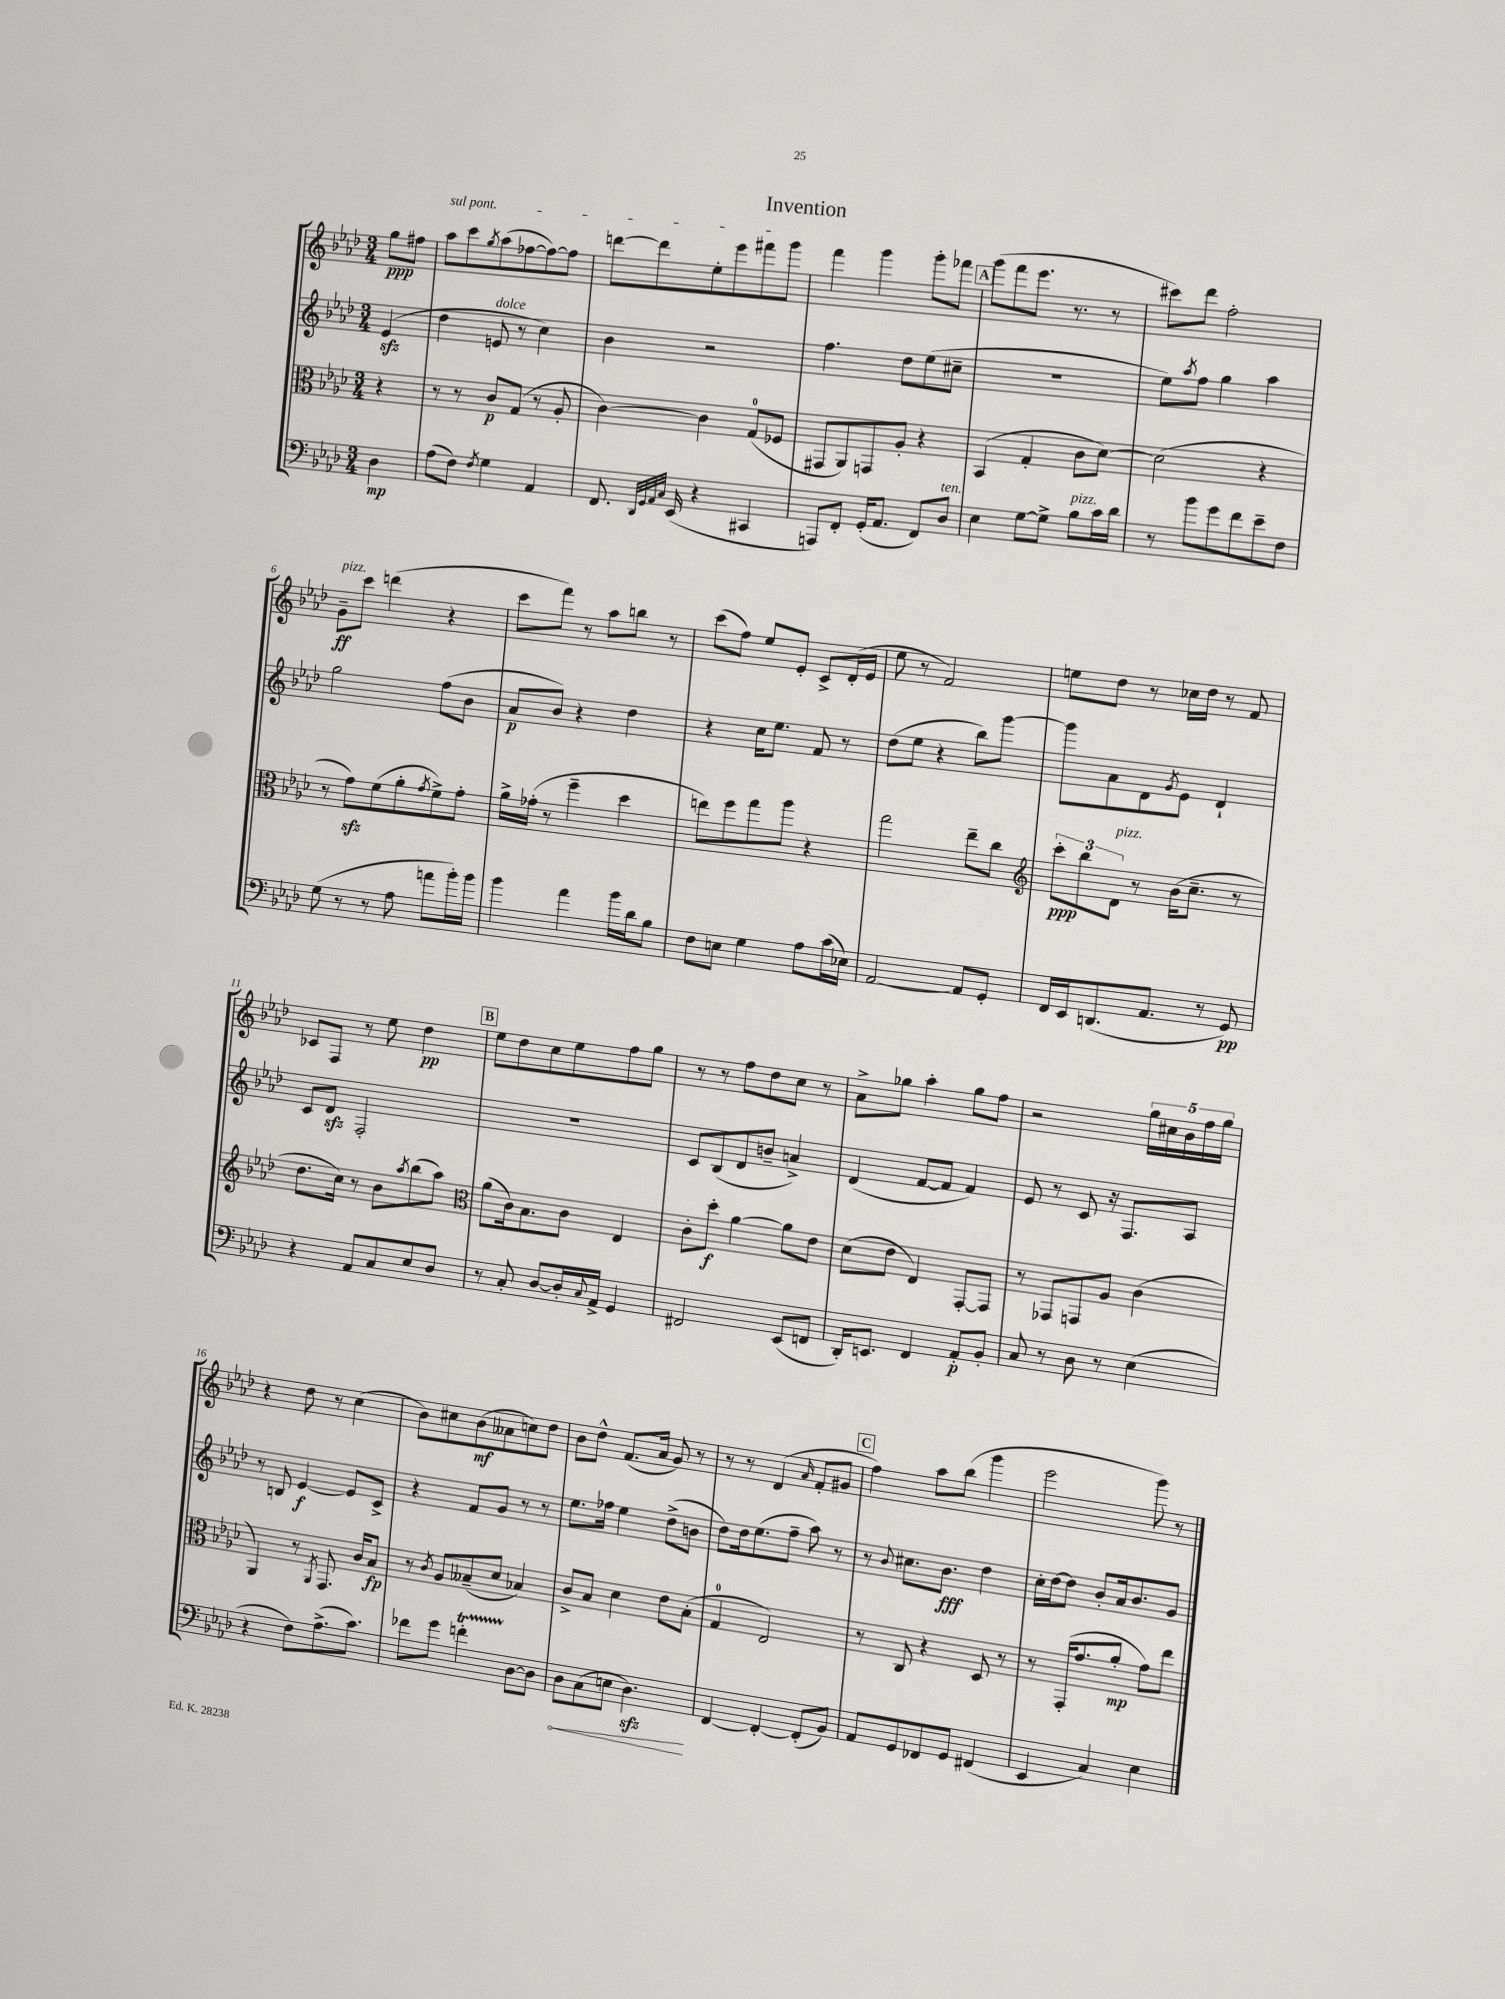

**kern	**dynam	**kern	**dynam	**kern	**dynam	**kern	**dynam
*part4	*part4	*part3	*part3	*part2	*part2	*part1	*part1
*staff4	*staff4	*staff3	*staff3	*staff2	*staff2	*staff1	*staff1
*clefF4	*	*clefC3	*	*clefG2	*	*clefG2	*
*k[b-e-a-d-]	*	*k[b-e-a-d-]	*	*k[b-e-a-d-]	*	*k[b-e-a-d-]	*
*M3/4	*	*M3/4	*	*M3/4	*	*M3/4	*
=	=	=	=	=	=	=	=
4D-\	mp	4r	.	(4e-zz/	.	8gg\L	ppp
.	.	.	.	.	.	8ff#X\J	.
=1	=1	=1	=1	=1	=1	=1	=1
!	!	!	!	!	!	!LO:TX:a:i:t=sul pont.	!
(8A-\L	.	8r	.	4dd-\	.	8aa-\L	.
8F\J)	.	8r	.	.	.	8ccc\	.
8qF/	.	.	.	.	.	8qgg/	.
!	!	!	!	!LO:TX:a:i:t=dolce	!	!	!
4G\	.	8c/L	p	8en/	.	(8aa-\	.
.	.	(8G/J	.	8r	.	[8ff-X\	.
4AA-/	.	8r	.	4cc\)	.	8ff-\_)	.
.	.	8A-'/	.	.	.	8ff-\J]	.
=2	=2	=2	=2	=2	=2	=2	=2
8.FF/	.	[4c\)	.	4b-\	.	[8dddn\L	.
.	.	.	.	.	.	8ddd\]	.
32qqDD-/LLL	.	.	.	.	.	.	.
32qqGG/	.	.	.	.	.	.	.
32qqAA-/	.	.	.	.	.	.	.
32qqC/JJJ	.	.	.	.	.	.	.
(16EE-/	.	.	.	.	.	.	.
4r	.	4c\]	.	2r	.	8ee-'\	.
.	.	.	.	.	.	8eee-\	.
4CC#X/	.	(8G/L	.	.	.	8fff#X\	.
.	.	8F-X/J	.	.	.	8ggg\J	.
=3	=3	=3	=3	=3	=3	=3	=3
8AAAn/L)	.	8GG#X/L	.	4.ff\	.	4fff\	.
8FF'/J	.	8AA-/)	.	.	.	.	.
(16GG'/KL	.	8GGn/	.	.	.	4ggg\	.
8.AA-/J	.	.	.	.	.	.	.
.	.	8A-'/J	.	8dd-\L	.	.	.
8FF/L)	.	4r	.	(8ee-\	.	8ggg'\L	.
!LO:TX:a:i:t=ten.	!	!	!	!	!	!	!
8D-/J	.	.	.	8cc#X~\J	.	8fff-X\J	.
!!LO:REH:place=s1:t=A
=4	=4	=4	=4	=4	=4	=4	=4
4E-\	.	(4BB-/	.	2.r	.	(8ggg\L	.
.	.	.	.	.	.	8fff\	.
[8G\L	.	4G'/	.	.	.	8.eee-\J	.
8G^\J]	.	.	.	.	.	.	.
.	.	.	.	.	.	8.r	.
!LO:TX:a:i:t=pizz.	!	!	!	!	!	!	!
8B-\L	.	8c\L	.	.	.	.	.
16c\L	.	[8d-\J)	.	.	.	8r	.
16d-\JJ	.	.	.	.	.	.	.
=5	=5	=5	=5	=5	=5	=5	=5
8r	.	(2d-\]	.	8ee-\L)	.	8ccc#X\L)	.
.	.	.	.	8qaa-/	.	.	.
8b-\L	.	.	.	8ff\J	.	8ddd-\J	.
8g\	.	.	.	4gg\	.	2ff'\	.
8f\	.	.	.	.	.	.	.
8e-~\	.	4r	.	4aa-\	.	.	.
8F\J	.	.	.	.	.	.	.
!!LO:LB:g=z
=6	=6	=6	=6	=6	=6	=6	=6
!	!	!	!	!	!	!LO:TX:a:i:t=pizz.	!
(8G\	.	8r	.	2gg\	.	8g~\L	ff
8r	.	8gzz\L)	.	.	.	8ccc\J	.
8r	.	(8f\	.	.	.	(4dddn\	.
8A-\	.	8a-'\	.	.	.	.	.
.	.	8qg/	.	.	.	.	.
8an\L	.	8f^\)	.	(8ff\L	.	4r	.
16b-'\L)	.	8g'\J	.	8b-\J	.	.	.
16b-\JJ	.	.	.	.	.	.	.
=7	=7	=7	=7	=7	=7	=7	=7
4b-\	.	16a-^\LL	.	8a-/L	p	8ccc\L	.
.	.	(16g-X'\JJ	.	.	.	.	.
.	.	8r	.	8b-/J)	.	8fff\J)	.
4a-\	.	4ff~\	.	4r	.	8r	.
.	.	.	.	.	.	8aa-\L	.
16b-\LL	.	4dd-\	.	4dd-\	.	8bbn\J	.
16d-\J	.	.	.	.	.	.	.
8B-\J	.	.	.	.	.	8r	.
=8	=8	=8	=8	=8	=8	=8	=8
8F\L	.	8een\L)	.	4r	.	(8ccc\L	.
8En\J	.	8ff\	.	.	.	8ff\J)	.
4G\	.	8gg\	.	16cc\KL	.	8ee-/L	.
.	.	.	.	8.ee-\J	.	.	.
.	.	8aa-\J	.	.	.	8e-'/J	.
8A-\L	.	4r	.	8f/	.	8c^/L	.
(16c\L	.	.	.	8r	.	(16d-'/L	.
16E-X\JJ)	.	.	.	.	.	16e-/JJ	.
=9	=9	=9	=9	=9	=9	=9	=9
[2AA-/	.	2gg\	.	(8dd-\L	.	8ee-\	.
.	.	.	.	8ee-\J	.	8r	.
.	.	.	.	4r	.	2f/)	.
8AA-/L]	.	8ee-~\L	.	8bb-\L)	.	.	.
8GG'/J	.	8cc\J	.	[8ggg\J	.	.	.
=10	=10	=10	=10	=10	=10	=10	=10
*	*	*clefG2	*	*	*	*	*
16FF/LL	.	12ccc'\L	ppp	8ggg\L]	.	8een\L	.
16EE-/J	.	.	.	.	.	.	.
.	.	12bb-\	.	.	.	.	.
(8.DDn/	.	.	.	8a-\	.	8dd-\J	.
!	!	!LO:TX:a:i:t=pizz.	!	!	!	!	!
.	.	12d-\J	.	.	.	.	.
.	.	8r	.	8d-\	.	8r	.
8.AA-/J	.	.	.	.	.	.	.
.	.	.	.	8qg/	.	.	.
.	.	(16b-\KL	.	8e-\J	.	16cc-X\LL	.
.	.	8.cc~\J	.	.	.	16dd-\JJ	.
8r	.	.	.	4d-`/	.	8r	.
8GG/)	pp	8r	.	.	.	8f/	.
!!LO:LB:g=z
=11	=11	=11	=11	=11	=11	=11	=11
4r	.	8.dd-\L	.	8c/L	.	8c-X/L	.
.	.	.	.	8d-zz/J	.	8F/J	.
.	.	16cc\Jk)	.	.	.	.	.
8AA-/L	.	8r	.	2F'/	.	8r	.
8C/	.	8b-\L	.	.	.	8ee-\	.
.	.	8qaa-/	.	.	.	.	.
8E-/	.	(8bb-\	.	.	.	4dd-\	pp
8D-/J	.	8aa-\J)	.	.	.	.	.
!!LO:REH:place=s1:t=B
=12	=12	=12	=12	=12	=12	=12	=12
*	*	*clefC3	*	*	*	*	*
8r	.	(8a-\L	.	2.r	.	8ee-\L	.
8C'/	.	16c\k)	.	.	.	8dd-\	.
.	.	8.B-\	.	.	.	.	.
[8D-/L	.	.	.	.	.	8cc\	.
16D-'/L]	.	8c\J	.	.	.	8ee-\	.
8qqC/	.	.	.	.	.	.	.
16AA-^/JJ	.	.	.	.	.	.	.
4GG/	.	4E-/	.	.	.	8ff\	.
.	.	.	.	.	.	8gg\J	.
=13	=13	=13	=13	=13	=13	=13	=13
2FF#X/	.	8c'\L	.	8c/L	.	8r	.
.	.	8dd-'\J	f	(8B-/	.	8r	.
.	.	[4a-\	.	8d-/	.	8ff\L	.
.	.	.	.	8bn~/J	.	8dd-\	.
(8EE-/L	.	8a-\L]	.	4an^/)	.	8cc\J	.
8FFn/J	.	8e-\J	.	.	.	8r	.
=14	=14	=14	=14	=14	=14	=14	=14
16DD-'/KL)	.	(8d-\L	.	(4d-/	.	8a-^\L	.
8.EEn/J	.	.	.	.	.	.	.
.	.	8e-\J	.	.	.	8gg-X\J	.
4FF/	.	4E-/)	.	[8f/L	.	4aa-'\	.
.	.	.	.	8f/J]	.	.	.
8AA-'/L	p	[8GG'/L	.	4f/)	.	8gg-\L	.
8BB-'/J	.	8GG/J]	.	.	.	8ff\J	.
=15	=15	=15	=15	=15	=15	=15	=15
8C/	.	8r	.	8e-/	.	2r	.
8r	.	8GG-X/L	.	8r	.	.	.
8D-\	.	8GGn/	.	8c/	.	.	.
8r	.	8A-/J	.	16r	.	.	.
.	.	.	.	8.F/L	.	.	.
(4E-\	.	(4c\	.	.	.	20gg\LL	.
.	.	.	.	.	.	20cc#X\	.
.	.	.	.	.	.	20b-\	.
.	.	.	.	8A-/J	.	.	.
.	.	.	.	.	.	20ff\	.
.	.	.	.	.	.	20gg\JJ	.
!!LO:LB:g=z
=16	=16	=16	=16	=16	=16	=16	=16
4r	.	4AA-/)	.	8r	.	4r	.
.	.	.	.	8Bn/	.	.	.
8F\L)	.	8r	.	[4e-/	f	8dd-\	.
.	.	8qAA-/	.	.	.	.	.
(8.A-^\	.	8.GG/	.	.	.	8r	.
.	.	.	.	8e-/L]	.	(4cc\	.
8.c\J)	.	16c/KL	.	.	.	.	.
.	.	8B-/J	fp	8c^/J	.	.	.
=17	=17	=17	=17	=17	=17	=17	=17
8f-X\L	.	8r	.	4r	.	8b-\L)	.
.	.	8qc/	.	.	.	.	.
8g\J	.	8A-/L	.	.	.	8cc#X\	.
4fnT'\	.	(8B--X~/	.	8f/L	.	(8b-\	mf
.	.	8d-/J	.	8g/J	.	8a--X\	.
[8D-\L	.	4B-X/)	.	8r	.	8ccn\)	.
8D-\J]	.	.	.	8r	.	8dd-\J	.
=18	=18	=18	=18	=18	=18	=18	=18
!	!LO:HP:b	!	!	!	!	!	!
8D-\L	<	8c^/L	.	8.ee-\L	.	8b-\L	.
(8C\	.	8B-/J	.	.	.	8dd-^^\J	.
.	.	.	.	16ff-X\Jk	.	.	.
8En\J	.	4d-\	.	4ee-\	.	(8.f/L	.
4.D-zz\)	.	.	.	.	.	.	.
.	.	.	.	.	.	16a-/Jk	.
.	.	8e-\L	.	(8dd-^\L	.	8g/)	.
.	.	(8B-'\J	.	8bn\J	.	8r	.
.	[	.	.	.	.	.	.
=19	=19	=19	=19	=19	=19	=19	=19
[4FF/	.	4G/	.	8dd-\L)	.	8r	.
.	.	.	.	16dd-\k	.	8r	.
.	.	.	.	(8.ee-\	.	.	.
4FF'/_	.	2E-/)	.	.	.	(4d-/	.
.	.	.	.	8ff~\J	.	.	.
.	.	.	.	.	.	16qqa-/	.
(8FF'/L]	.	.	.	8aa-\)	.	8f'/L	.
8BB-/J)	.	.	.	8r	.	8g#X/J	.
!!LO:REH:place=s1:t=C
=20	=20	=20	=20	=20	=20	=20	=20
8AA-/L	.	8r	.	8r	.	4ff\)	.
.	.	.	.	8qqb-/	.	.	.
8GG/	.	8C/	.	8.cc#X\L	.	.	.
8FF-X/	.	4r	.	.	.	8aa-\L	.
.	.	.	.	8.b-\J	fff	.	.
8GG/J	.	.	.	.	.	(8bb-\J	.
(4FF#X/	.	8D-/	.	4dd-\	.	4ggg\	.
.	.	8r	.	.	.	.	.
=21	=21	=21	=21	=21	=21	=21	=21
4EE-/	.	8r	.	16cc'\LL	.	2eee-\	.
.	.	.	.	[16dd-\J	.	.	.
.	.	(16GG'/KL	.	8dd-\J]	.	.	.
.	.	8.g/	.	.	.	.	.
4C/)	.	.	.	8b-'/L	.	.	.
.	.	8a-'/J	mp	16a-/k	.	.	.
.	.	.	.	8.b-/	.	.	.
4E-\	.	8g\L)	.	.	.	8ggg\)	.
.	.	8ee-\J	.	8g/J	.	8r	.
==	==	==	==	==	==	==	==
*-	*-	*-	*-	*-	*-	*-	*-
